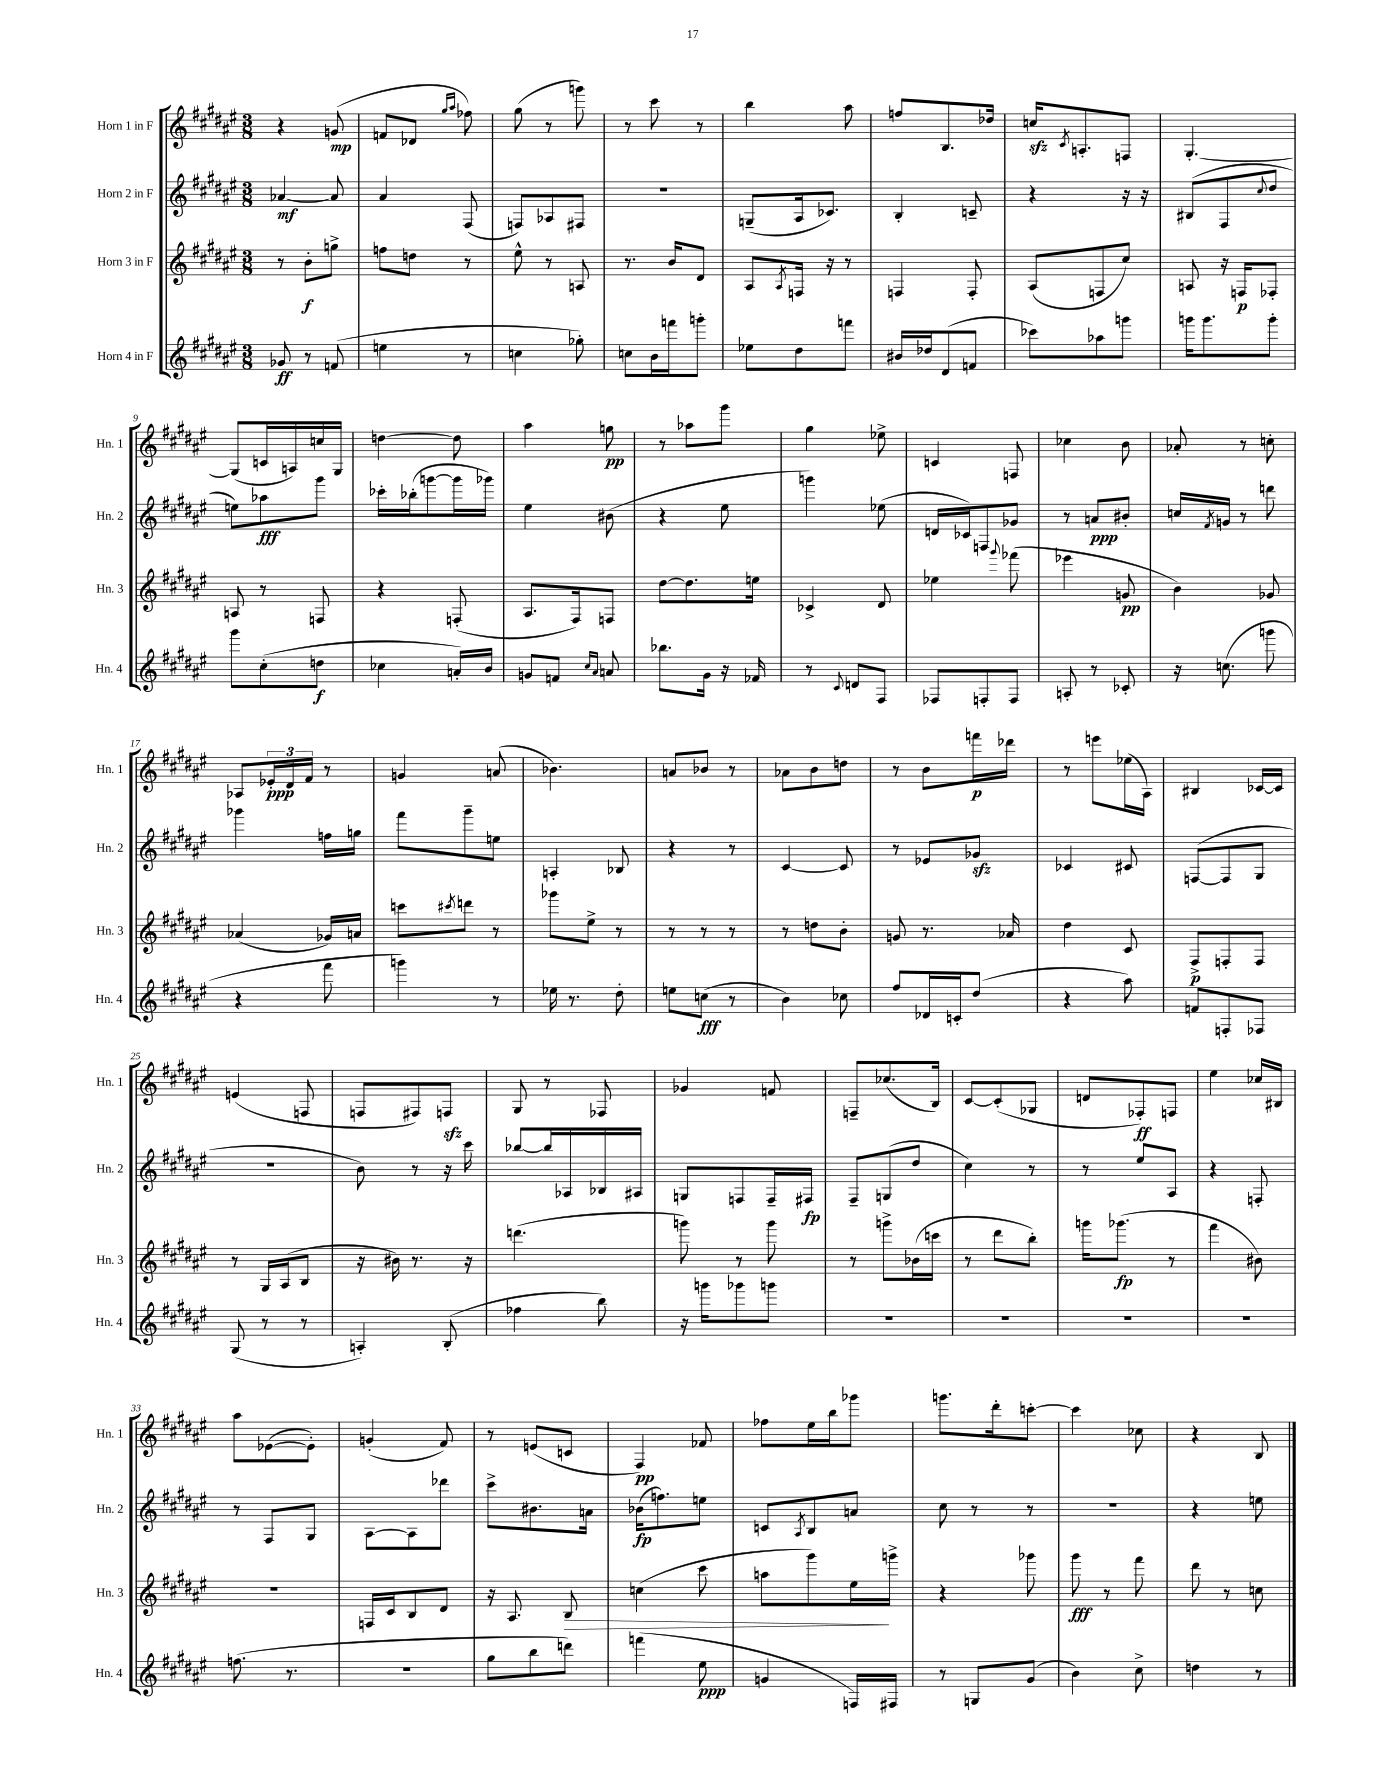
<<
\new StaffGroup <<
\new Staff = "s0" \with { instrumentName = "Horn 1 in F" shortInstrumentName = "Hn. 1" } {
    \clef treble \key fis \major \numericTimeSignature \time 3/8
    r4 g'8\mp( |
    f'8 des'8 \grace { gis''16 ais''16 } fes''8) |
    gis''8( r8 g'''8) |
    r8 cis'''8 r8 |
    b''4 ais''8 |
    f''8 b8. des''16 |
    c''16\sfz \acciaccatura { cis'8 } a8.-. f8 |
    gis4.~-. |
    gis8( c'16 a16) c''16 gis16 |
    d''4~ d''8 |
    ais''4 g''8\pp |
    r8 aes''8 gis'''8 |
    gis''4 ees''8-> |
    c'4 f8 |
    ces''4 b'8 |
    aes'8-. r8 c''8-. |
    aes8 \tuplet 3/2 { ees'16-.\ppp dis'16 fis'16 } r8 |
    g'4 a'8( |
    bes'4.) |
    a'8 bes'8 r8 |
    aes'8 b'8 d''8 |
    r8 b'8 f'''16\p des'''16 |
    r8 e'''8 ees''16( ais16) |
    bis4 ces'16~ ces'16 |
    e'4( f8 |
    f8 fis8) f8\sfz |
    gis8 r8 fes8 |
    ges'4 f'8 |
    f8-- ces''8.( b16) |
    cis'8~ cis'8-.( ges8 |
    d'8 fes8-.\ff) f8 |
    eis''4 ces''16 bis16 |
    ais''8 ees'8~( ees'8-.) |
    g'4-.( fis'8) |
    r8 e'8( c'8 |
    fis4\pp) fes'8 |
    fes''8 eis''16 b''16 ges'''8 |
    g'''8. dis'''16-. c'''8~-. |
    c'''4 ces''8 |
    r4 b8 \bar "|." |
}
\new Staff = "s1" \with { instrumentName = "Horn 2 in F" shortInstrumentName = "Hn. 2" } {
    \clef treble \key fis \major \numericTimeSignature \time 3/8
    aes'4~\mf aes'8 |
    ais'4 fis8( |
    f8) aes8 fis8 |
    R4. |
    g8--( ais16 ces'8.) |
    b4-. c'8-- |
    r4 r16 r16 |
    bis8( fis8 \appoggiatura { cis''8 } dis''8 |
    e''8) aes''8\fff gis'''8 |
    ces'''16-. bes''16-.( g'''8~ g'''16 ges'''16) |
    eis''4 bis'8( |
    r4 eis''8 |
    g'''4) ees''8( |
    d'16 ces'16) f8 ges'8 |
    r8 a'8\ppp bis'8-. |
    c''16 \acciaccatura { fis'8 } g'16 r8 d'''8 |
    ges'''4 f''16 g''16 |
    fis'''8 gis'''8-- e''8 |
    a4-. bes8 |
    r4 r8 |
    cis'4~ cis'8 |
    r8 ees'8 ges'8\sfz |
    ces'4 cis'8 |
    f8~( f8 gis8 |
    R4. |
    b'8) r8 r16 cis'''16 |
    bes''8~ bes''16 aes16 bes16 ais16 |
    g8 f8 f16-- fis16\fp |
    fis8-- g8( dis''8 |
    cis''4) r8 |
    r8 eis''8 ais8 |
    r4 f8-. |
    r8 fis8 gis8 |
    ais8~ ais8 des'''8 |
    cis'''8-> bis'8. a'16 |
    bes'16\fp( f''8.) e''8 |
    c'8 \acciaccatura { ais8 } b8 a'8 |
    cis''8 r8 r8 |
    R4. |
    r4 e''8 \bar "|." |
}
\new Staff = "s2" \with { instrumentName = "Horn 3 in F" shortInstrumentName = "Hn. 3" } {
    \clef treble \key fis \major \numericTimeSignature \time 3/8
    r8 b'8-.\f g''8-> |
    f''8 d''8 r8 |
    eis''8-^ r8 a8 |
    r8. b'16 dis'8 |
    ais8 \acciaccatura { ais8 } f16 r16 r8 |
    f4 f8-. |
    ais8( f8 cis''8) |
    a8 r16 f16\p fes8-. |
    a8 r8 f8 |
    r4 f8-.( |
    ais8. fis16) f8 |
    dis''8~ dis''8. e''16 |
    ces'4-> dis'8 |
    ees''4 \appoggiatura { gis'''8 } fes'''8( |
    ees'''4 g'8\pp |
    b'4) ges'8 |
    aes'4( ges'16) a'16 |
    c'''8 \acciaccatura { cis'''8 } d'''8 r8 |
    ges'''8 eis''8-> r8 |
    r8 r8 r8 |
    r8 d''8 b'8-. |
    g'8 r8. aes'16 |
    dis''4 cis'8 |
    fis8->\p f8-. f8 |
    r8 gis16 ais16( b8 |
    r16 bis'16) r8. r16 |
    d'''4.( |
    g'''8) r8 g'''8 |
    r8 g'''8-> bes'16( c'''16 |
    r8 dis'''8 b''8-.) |
    g'''16 ges'''8.\fp( r8 |
    fis'''4 bis'8) |
    R4. |
    f16 cis'16 b8 dis'8 |
    r16 ais8. b8\> |
    c''4( cis'''8 |
    a''8 gis'''8) eis''16\! g'''16-> |
    r4 ges'''8 |
    gis'''8\fff r8 fis'''8 |
    dis'''8 r8 c''8 \bar "|." |
}
\new Staff = "s3" \with { instrumentName = "Horn 4 in F" shortInstrumentName = "Hn. 4" } {
    \clef treble \key fis \major \numericTimeSignature \time 3/8
    ges'8\ff r8 f'8( |
    e''4 r8 |
    c''4 ges''8-.) |
    c''8 b'16 f'''16 g'''8-. |
    ees''8 dis''8 f'''8 |
    bis'16 des''16 dis'8( f'8 |
    ces'''8) aes''8 g'''8 |
    g'''16 g'''8. g'''8-. |
    gis'''8 cis''8-.( d''8\f |
    ces''4 a'16-.) b'16 |
    g'8 f'8 \grace { cis''16 ais'16 } a'8 |
    bes''8. gis'16 r16 fes'16 |
    r8 \appoggiatura { cis'8 } d'8 fis8 |
    fes8 f8-. f8 |
    a8-. r8 ces'8-. |
    r16 c''8.( g'''8 |
    r4 fis'''8 |
    g'''4) r8 |
    ees''16 r8. dis''8-. |
    e''8 c''8\fff( r8 |
    b'4) ces''8 |
    fis''8 des'16 c'16-. dis''8( |
    r4 ais''8) |
    f'8 f8-. fes8 |
    gis8( r8 r8 |
    a4-.) b8-.( |
    fes''4 b''8) |
    r16 g'''16 ges'''8 g'''8 |
    R4. |
    R4. |
    R4. |
    R4. |
    f''8.( r8. |
    R4. |
    gis''8 b''8 d'''8) |
    f'''4( eis''8\ppp |
    g'4 f16) fis16 |
    r8 g8 gis'8( |
    b'4) cis''8-> |
    d''4 r8 \bar "|." |
}
>>
>>
